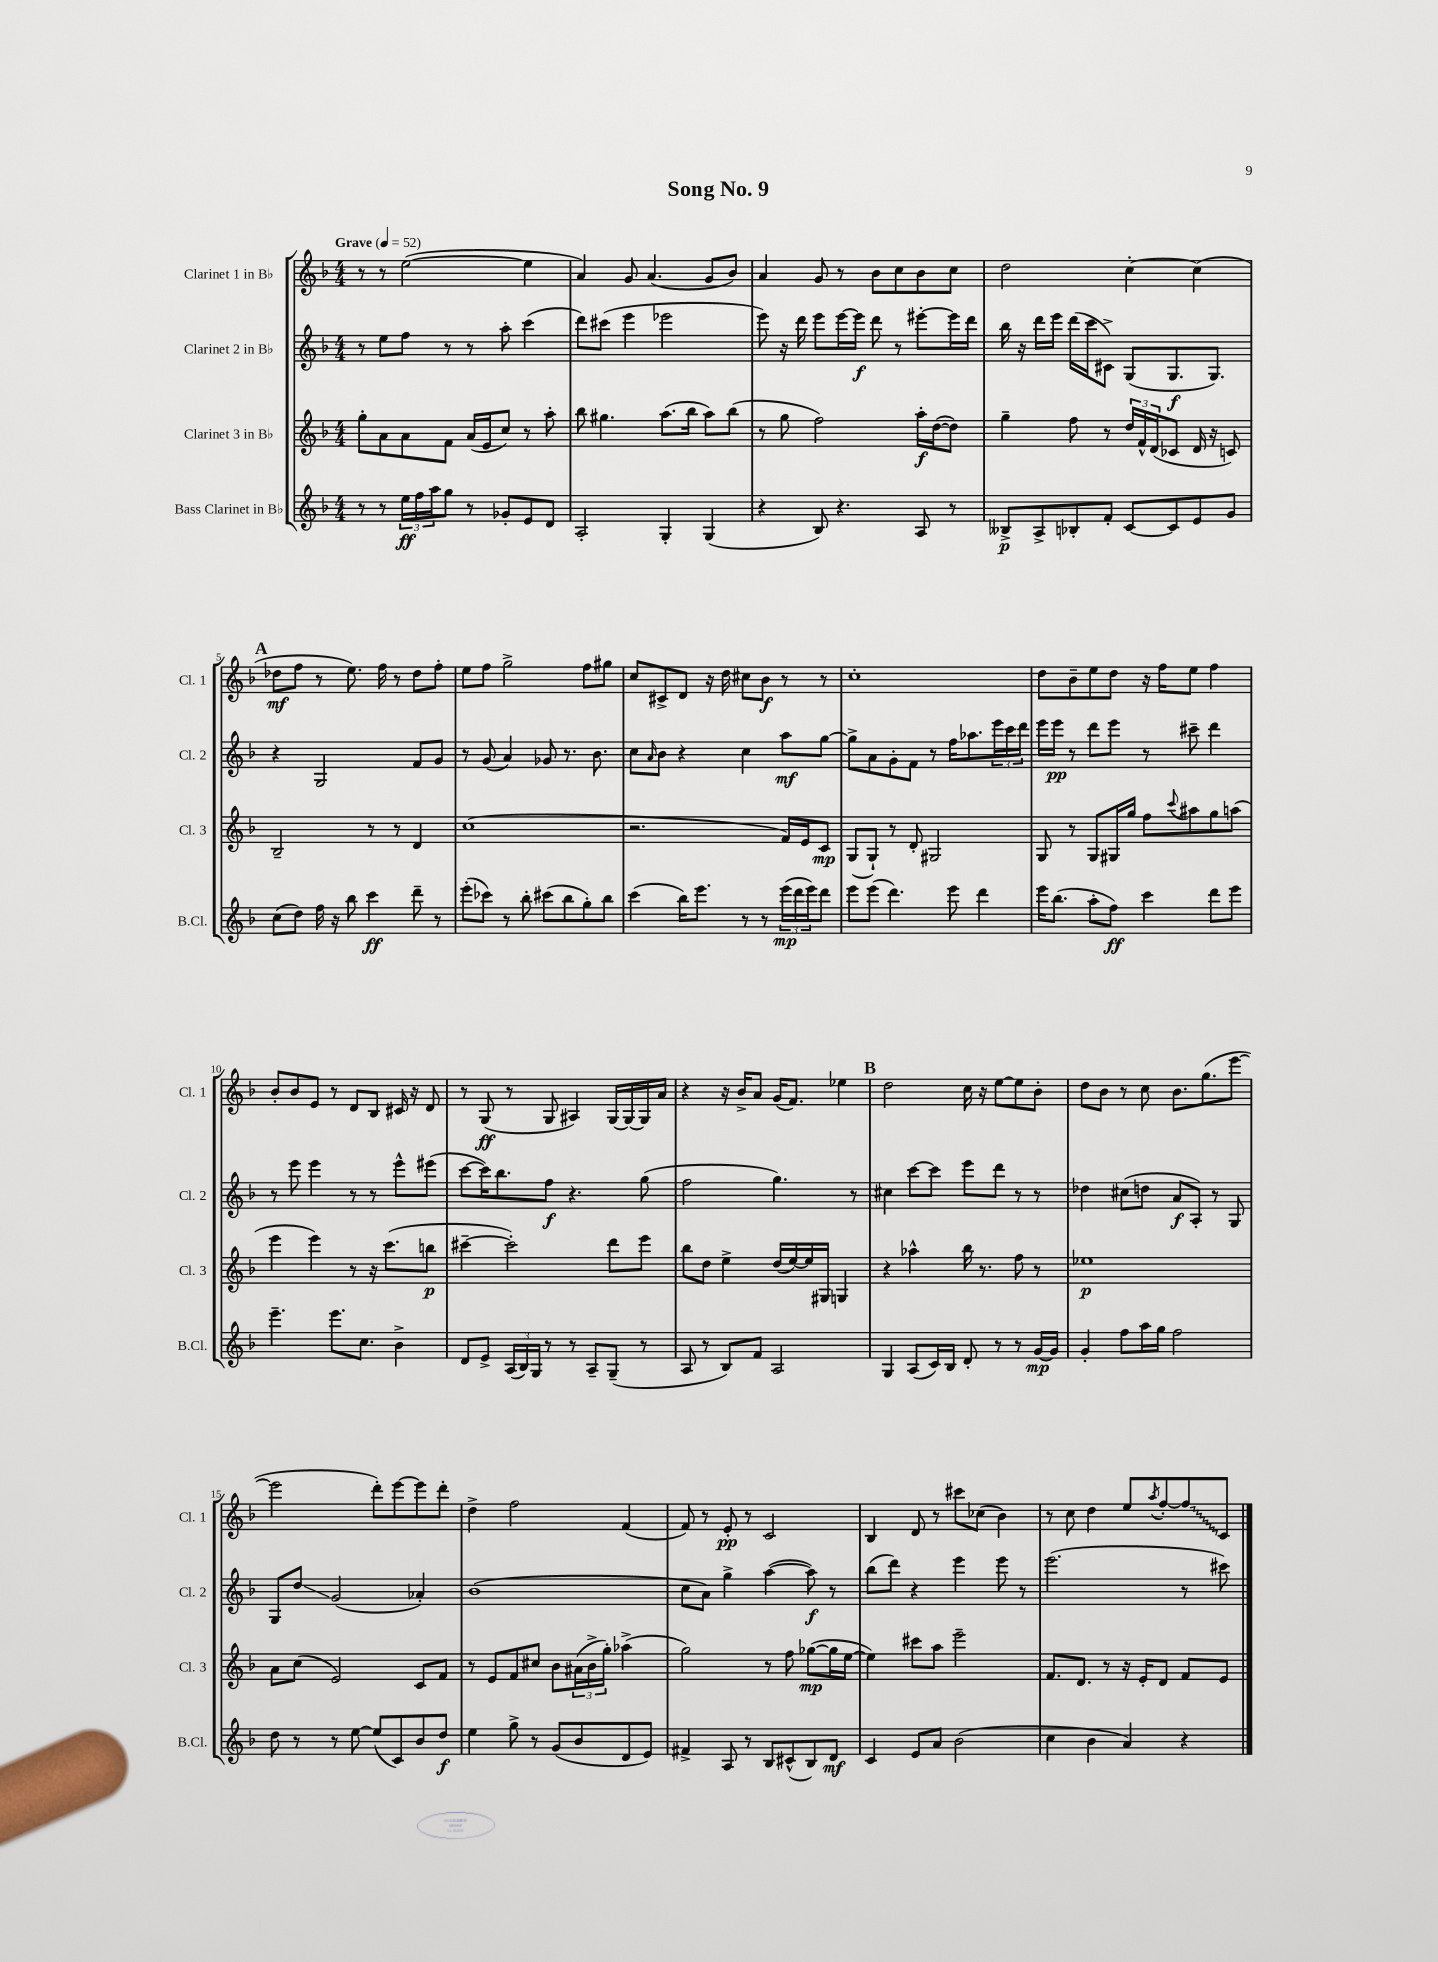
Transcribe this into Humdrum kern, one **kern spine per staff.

**kern	**kern	**kern	**kern
*staff4	*staff3	*staff2	*staff1
*clefG2	*clefG2	*clefG2	*clefG2
*k[b-]	*k[b-]	*k[b-]	*k[b-]
*M4/4	*M4/4	*M4/4	*M4/4
*MM52	*MM52	*MM52	*MM52
8r	8gg'\L	8r	8r
8r	8a\	8ee\L	8r
24ee\LL	8a\	8ff\J	([2ee\
24ff\	.	.	.
24aa\J	.	.	.
8gg\J	8f\J	8r	.
8r	(16a/LL	8r	.
.	16e/J	.	.
8g-'/L	8cc/J)	8aa'\	.
8e/	8r	(4ccc\	4ee\]
8d/J	8aa'\	.	.
=	=	=	=
2A'/	8bb-\	8ddd\L)	4a/)
.	4.gg#\	(8ccc#\J	.
.	.	4eee\	8g/
.	.	.	(4.a/
4G'/	(8.aa\L	2eee-\	.
.	16bb-\Jk	.	.
(4G/	8aa\L)	.	8g/L
.	(8bb-\J	.	8b-/J)
=	=	=	=
4r	8r	8eee\)	4a/
.	8gg\	16r	.
.	.	16ddd\	.
8B-/)	2ff\)	8eee\L	8g/
4.r	.	[16eee\L	8r
.	.	16eee\]JJ	.
.	.	8ddd\	8b-\L
.	.	8r	8cc\
8A/	16aa'\LL	[8eee#'\L	8b-\
.	([16dd\J	.	.
8r	8dd\]J)	16eee#\]L	8cc\J
.	.	16ddd\JJ	.
=	=	=	=
8B--^/L	4gg~\	16bb-\	2dd\
.	.	16r	.
8A^/	.	16ddd\LL	.
.	.	16eee\JJ	.
8B-'/	8ff\	(16ddd\LL	.
.	.	16ccc\J	.
8f'/J	8r	8c#^\J)	.
[8c/L	24dd/LL	(8G/L	[4cc'\
.	24f^^/	.	.
.	(24d/J	.	.
8c/]	8c-/J	8.G/	.
8e/	16d/	.	(4cc\]
.	16r	8.G/J)	.
8g/J	8c/)	.	.
=	=	=	=
(8cc\L	2B-~/	4r	8dd-\L
8dd\J)	.	.	8ff\J
16ff\	.	2G/	8r
16r	.	.	.
8bb-\	.	.	8.ee\)
4ccc\	8r	.	.
.	.	.	16ff\
.	8r	.	8r
8ddd~\	4d/	8f/L	8dd-\L
8r	.	8g/J	8ff'\J
=	=	=	=
(8eee'\L	(1cc	8r	8ee\L
8ccc-\J)	.	(8g/	8ff\J
8r	.	4a/)	2gg^\
8bb-'\	.	.	.
(8ccc#\L	.	8g-/	.
8bb-\	.	8.r	.
8gg'\)	.	.	8ff\L
.	.	8.b-\	.
8bb-\J	.	.	8gg#\J
=	=	=	=
(4ccc\	2.r	8cc\L	8cc/L
.	.	16qqa/	.
.	.	8b-\J	8c#^/
16bb-\LK)	.	4r	8d/J
8.eee\J	.	.	.
.	.	.	16r
.	.	.	16dd\
8r	.	4cc\	8cc#\L
8r	.	.	8b-\J
(24eee\LL	16f/LL)	8aa\L	8r
24ddd\	.	.	.
.	16e/J	.	.
24eee\J)	.	.	.
8ddd\J	8c/J	[8gg\J	8r
=	=	=	=
8eee\L	(8G/L	8gg^\]L	1cc'
(8eee\J	8G`/J)	8a\	.
4.ddd\)	8r	8g'\	.
.	8d'/	8f\J	.
.	2G#/	8r	.
8eee\	.	16ff\LK	.
.	.	8.aa-\	.
4ddd\	.	.	.
.	.	24eee\L	.
.	.	24ccc\	.
.	.	24ddd\JJ	.
=	=	=	=
16eee\LK	8G/	16eee\LL	8dd\L
(8.bb-\J	.	16eee\JJ	.
.	8r	8r	8b-~\
8aa'\L	8G/L	8ddd\L	8ee\
8ff\J)	16G#/L	8eee\J	8dd\J
.	16gg/JJ	.	.
4ccc\	8ff\L	8r	16r
.	.	.	16ff\LK
.	8qqccc/	.	.
.	8aa#\	8ccc#~\	8ee\J
8ddd\L	8gg\	4ddd\	4ff\
8eee\J	(8aa\J	.	.
=	=	=	=
4.eee~\	4eee\	8r	8b-'/L
.	.	8eee\	8b-/
.	4eee\)	4eee\	8e/J
8.eee\L	.	.	8r
.	8r	8r	8d/L
8.cc\J	.	.	.
.	16r	8r	8B-/J
.	(8.ccc\L	.	.
4b-^\	.	8eee^^\L	16c#/
.	.	.	16r
.	8bb\J	(8eee#\J	8d/
=	=	=	=
8d/L	[4ccc#~\	[8ccc\L	8r
8e^/J	.	16ccc\]K)	(8G/
.	.	8.bb-\	.
(24A/LL	2ccc#'\])	.	8r
24B-/)	.	.	.
24G/JJ	.	.	.
8r	.	8ff\J	8G/
8r	.	4.r	4A#/)
8A~/L	.	.	.
(8G~/J	8ddd\L	.	[16G/LL
.	.	.	16G/_
8r	8eee\J	(8gg\	16G/]
.	.	.	16a/JJ
=	=	=	=
8A/	8bb-\L	2ff\	4r
8r	8dd\J	.	.
8B-/L)	4ee^\	.	16r
.	.	.	16b-^/LK
8f/J	.	.	8a/J
2A/	(16dd/LL	4.gg\)	(16g/LK
.	[16ee/)	.	8.f/J)
.	16ee/]	.	.
.	16G#/JJ	.	.
.	4G/	.	4ee-\
.	.	8r	.
=	=	=	=
4G/	4r	4cc#\	2dd\
(8A/L	4aa-^^\	[8ccc\L	.
16c/L)	.	8ccc\]J	.
16B-/JJ	.	.	.
8d'/	16bb-\	8eee\L	16cc\
.	8.r	.	16r
8r	.	8ddd\J	[8ee\L
8r	8ff\	8r	8ee\]
[16g/LL	8r	8r	8b-'\J
16g/]JJ	.	.	.
=	=	=	=
4g'/	1ee-	4dd-\	8dd\L
.	.	.	8b-\J
8ff\L	.	(8cc#\L	8r
16aa\L	.	8dd\J	8cc\
16gg\JJ	.	.	.
2ff\	.	8a/L	8.b-\L
.	.	8A'/J)	.
.	.	.	(8.gg\
.	.	8r	.
.	.	8G/	[8eee\J
=	=	=	=
8dd\	8a\L	8G/L	2eee\]
8r	(8cc\J	8dd/J	.
8r	2e/)	(2g/	.
[8ee\	.	.	.
(8ee/]L	.	.	8ddd'\L)
8c/)	.	.	[8eee\
8b-/	8c/L	4a-'/)	8eee\]
8dd/J	8f/J	.	8ddd'\J
=	=	=	=
4ee\	8r	(1b-	4dd^\
.	8e/L	.	.
8gg^\	8f/	.	2ff\
8r	8cc#/J	.	.
(8g/L	8b-\L	.	.
8b-/	(24a#\L	.	.
.	24b-^\	.	.
.	24gg'\JJ)	.	.
8d/	(4aa-^\	.	(4f/
8e/J)	.	.	.
=	=	=	=
4f#^/	2gg\)	8cc\L	8f/)
.	.	8a\J)	8r
8A/	.	4gg^\	8e'/
8r	.	.	8r
8B-/L	8r	([4aa\	2c/
(8c#^^/	8ff\	.	.
8B-/)	([8gg-\L	8aa\])	.
8d/J	16gg-\]L	8r	.
.	[16ee\JJ	.	.
=	=	=	=
4c/	4ee\])	(8bb-\L	4B-/
.	.	8ddd\J)	.
8e/L	8ccc#\L	4r	8d/
8a/J	8aa\J	.	8r
(2b-\	2eee~\	4eee\	8ccc#\L
.	.	.	(8cc-\J
.	.	8eee\	4b-\)
.	.	8r	.
=	=	=	=
4cc\	8.f/L	(2.eee\	8r
.	.	.	8cc\
.	8.d/J	.	.
4b-\	.	.	4dd\
.	8r	.	.
4a/)	16r	.	8ee/L
.	16e'/LK	.	.
.	.	.	8qaa/
.	8d/J	.	[8ff'/
4r	8f/L	8r	8ff/]
.	8e/J	8ccc#\)	8c/J
==	==	==	==
*-	*-	*-	*-
